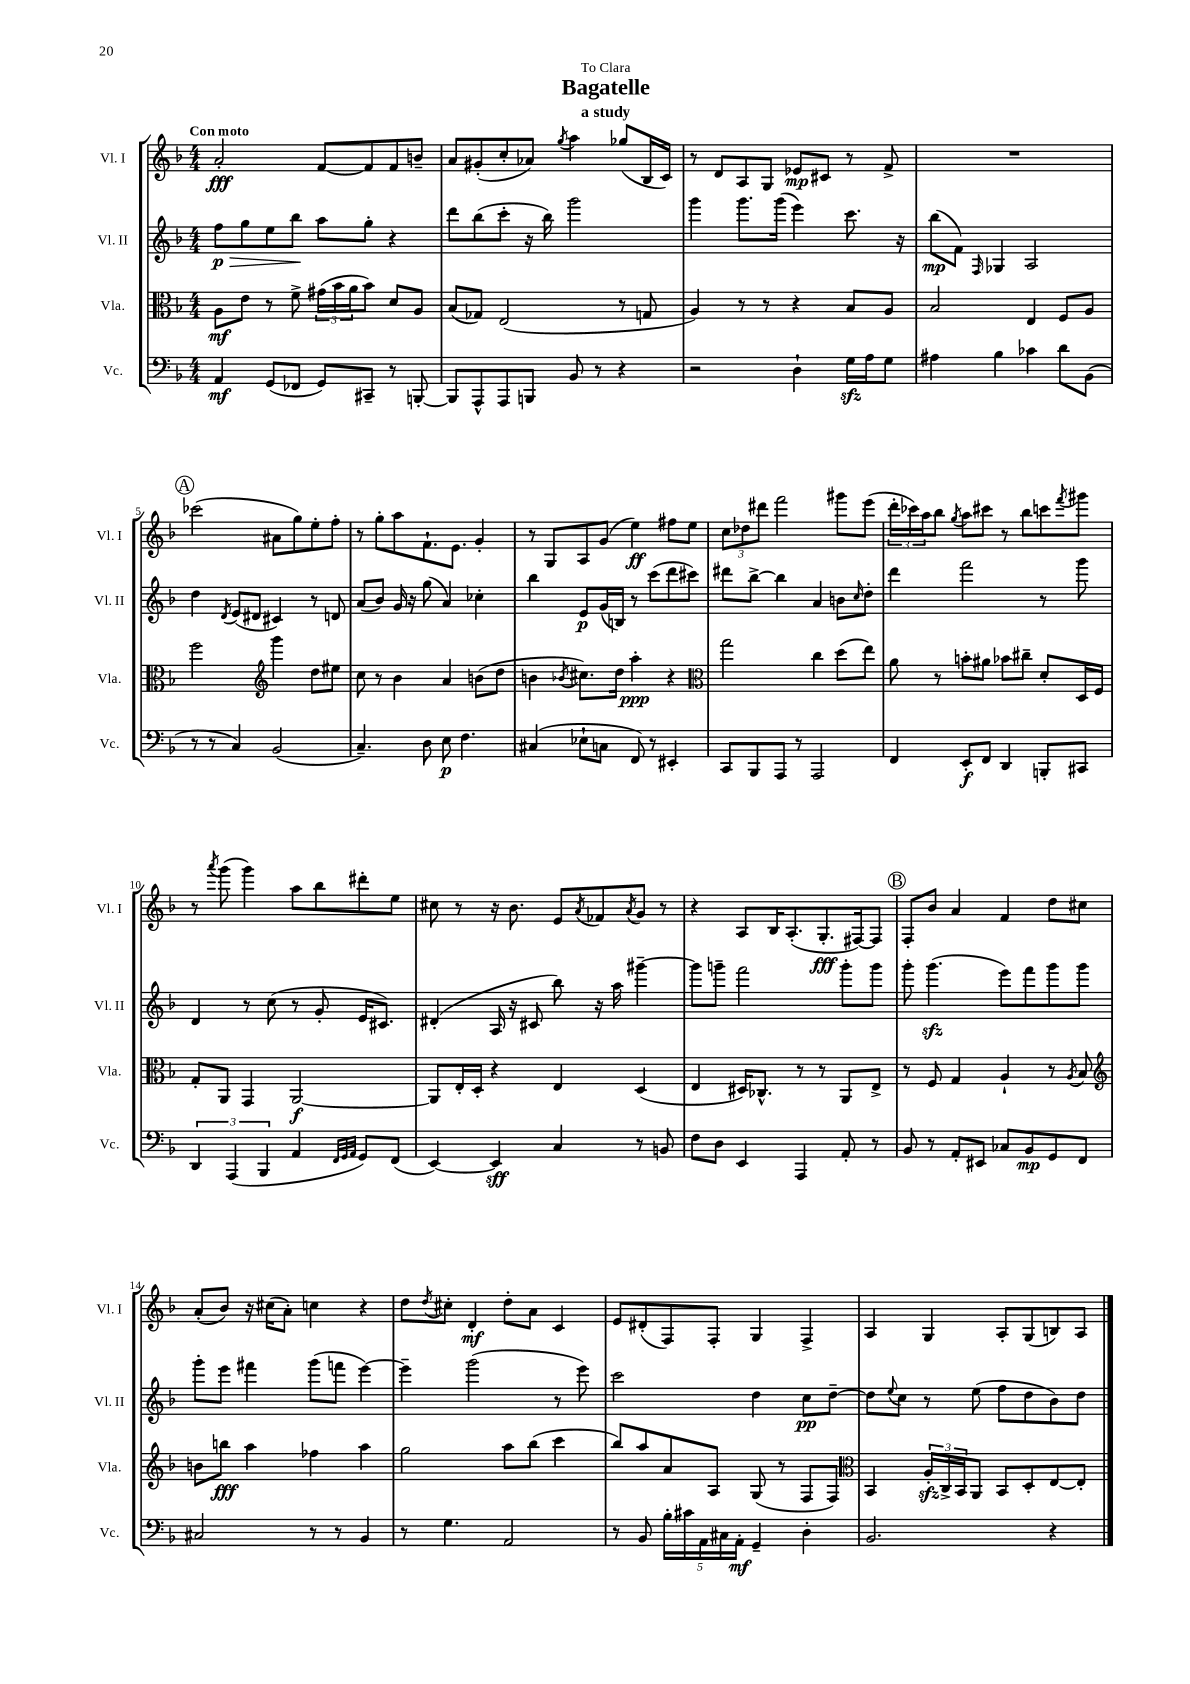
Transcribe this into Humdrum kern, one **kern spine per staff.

**kern	**kern	**kern	**kern
*staff4	*staff3	*staff2	*staff1
*clefF4	*clefC3	*clefG2	*clefG2
*k[b-]	*k[b-]	*k[b-]	*k[b-]
*M4/4	*M4/4	*M4/4	*M4/4
4AA	8A	8ff	2a'
.	8e	8gg	.
(8GG	8r	8ee	.
8FF-	8f^	8bb-	.
8GG)	(24g#	8aa	[8f
.	24b-	.	.
.	24a	.	.
8CC#~	8b-)	8gg'	8f]
8r	8d	4r	8f
[8BBB'	8A	.	8b~
=	=	=	=
8BBB]	(8B-	8ddd	8a
8AAA^^	8G-)	(8bb-	(8g#'
8AAA	(2E	8ccc'	8cc'
8BBB	.	16r	8a-)
.	.	16bb-)	.
.	.	.	8qgg
8BB-	.	2ggg	4aa
8r	.	.	.
4r	8r	.	(8gg-
.	8G	.	16B-
.	.	.	16c)
=	=	=	=
2r	4A)	4ggg	8r
.	.	.	8d
.	8r	8.ggg	8A
.	8r	.	8G
.	.	(16ggg	.
4D`	4r	4eee)	8e-
.	.	.	8c#
16G	8B-	8.ccc	8r
16A	.	.	.
8G	8A	.	8f^
.	.	16r	.
=	=	=	=
4A#	2B-	(8bb-	1r
.	.	8f)	.
.	.	16qqF	.
4B-	.	4G-	.
4c-	4E	2A	.
8d	8F	.	.
(8BB-	8A	.	.
=	=	=	=
8r	2ff	4dd	(2ccc-
8r	.	.	.
.	.	8qd	.
4C)	.	(8e	.
.	.	8d#	.
*	*clefG2	*	*
(2BB-	4ggg	4c#)	8a#
.	.	.	8gg)
.	8dd	8r	8ee'
.	8ee#	8d	8ff'
=	=	=	=
4.C~)	8cc	(8a	8r
.	8r	8b-)	8gg'
.	4b-	16g	8aa
.	.	16r	.
8D	.	(8gg	8.f`
8E	4a	4a)	.
.	.	.	8.e
4.F	.	.	.
.	(8b	4cc-'	4g'
.	8dd	.	.
=	=	=	=
(4C#	4b	4bb-	8r
.	.	.	8G
.	8qb-	.	.
8E-`	8.cc#)	8e	8A
8C	.	(16g	(8g
.	16dd	16B)	.
8FF)	4aa'	8r	4ee)
8r	.	(8ccc	.
4EE#'	4r	8ddd	8ff#
.	.	8ccc#)	8ee
=	=	=	=
*	*clefC3	*	*
8CC	2gg	8ddd#	12cc
.	.	.	12dd-
8BBB-	.	[8bb-^	.
.	.	.	12ddd#
8AAA	.	4bb-]	2fff
8r	.	.	.
2AAA	4cc	4a	.
.	(8dd	8b	8ggg#
.	.	16qqcc	.
.	8ee)	8dd'	(8eee
=	=	=	=
4FF	8a	4ddd	24ddd'
.	.	.	24ccc-)
.	.	.	24aa
.	8r	.	8bb-
.	.	.	8qgg
8EE'	8b'	2fff	8aa
8FF	8a#	.	8ccc#
4DD	8b-	.	8r
.	8cc#~	.	8bb-
8BBB'	8d'	8r	8ccc
.	.	.	8qfff
8CC#	16D	8ggg	8ggg#
.	16F	.	.
=	=	=	=
6DD	8G'	4d	8r
.	.	.	8qaaa
.	8AA	.	(8ggg
(6AAA	.	.	.
.	4GG	8r	4ggg)
6BBB-	.	.	.
.	.	(8cc	.
4AA	[2AA	8r	8aa
.	.	8g'	8bb-
32qqFF	.	.	.
32qqGG	.	.	.
32qqAA	.	.	.
8GG)	.	16e	8ddd#'
.	.	8.c#)	.
(8FF	.	.	8ee
=	=	=	=
[4EE)	8AA]	(4d#'	8cc#
.	16E'	.	8r
.	16D'	.	.
4EE]	4r	16A	16r
.	.	16r	8.b-
.	.	8c#	.
4C	4E	8bb-)	8e
.	.	.	8qa
.	.	16r	8f-
.	.	16aa	.
.	.	.	8qa
8r	(4D	[4ggg#~	8g
8BB	.	.	8r
=	=	=	=
8F	4E	8ggg#]	4r
8D	.	8ggg~	.
4EE	16D#)	2fff	8A
.	8.C-^^	.	.
.	.	.	16B-
.	.	.	(8.A'
4AAA	8r	.	.
.	8r	.	8.G'
8AA'	8AA	8ggg'	.
.	.	.	[16F#)
8r	8E^	8ggg	8F#]
=	=	=	=
8BB-	8r	8ggg'	8F'
8r	8F	(4.ggg	8b-
8AA'	4G	.	4a
8EE#	.	.	.
8C-	4A`	8eee)	4f
8BB-	.	8fff	.
8GG	8r	8ggg	8dd
.	8qA	.	.
8FF	8B-	8ggg	8cc#
=	=	=	=
*	*clefG2	*	*
2C#	8b	8ggg'	(8a'
.	8bb	8eee	8b-)
.	4aa	4fff#	16r
.	.	.	(16cc#
.	.	.	8a')
8r	4ff-	(8ggg	4cc
8r	.	8fff	.
4BB-	4aa	[4eee)	4r
=	=	=	=
8r	2gg	4eee~]	8dd
.	.	.	8qdd
4.G	.	.	8cc#'
.	.	(2ggg	4d'
2AA	8aa	.	8dd'
.	(8bb-	.	8a
.	4ccc	8r	4c
.	.	8eee)	.
=	=	=	=
8r	8bb-)	2ccc	8e
8BB-	8aa	.	(8d#'
20B-'	8a	.	8F)
20c#	.	.	.
20AA	.	.	.
.	8A	.	8F'
20C#	.	.	.
20AA'	.	.	.
4GG~	(8G	4dd	4G
.	8r	.	.
4D'	8F	8cc	4F^
.	8F)	[8dd~	.
=	=	=	=
*	*clefC3	*	*
2.BB-	4BB-	8dd]	4A
.	.	8qqee	.
.	.	8cc	.
.	24A'	8r	4G
.	24C^	.	.
.	24BB-	.	.
.	8AA	(8ee	.
.	8BB-	8ff	8A'
.	8D'	8dd	(8G
4r	[8E	8b-)	8B)
.	8E']	8dd	8A
==	==	==	==
*-	*-	*-	*-
